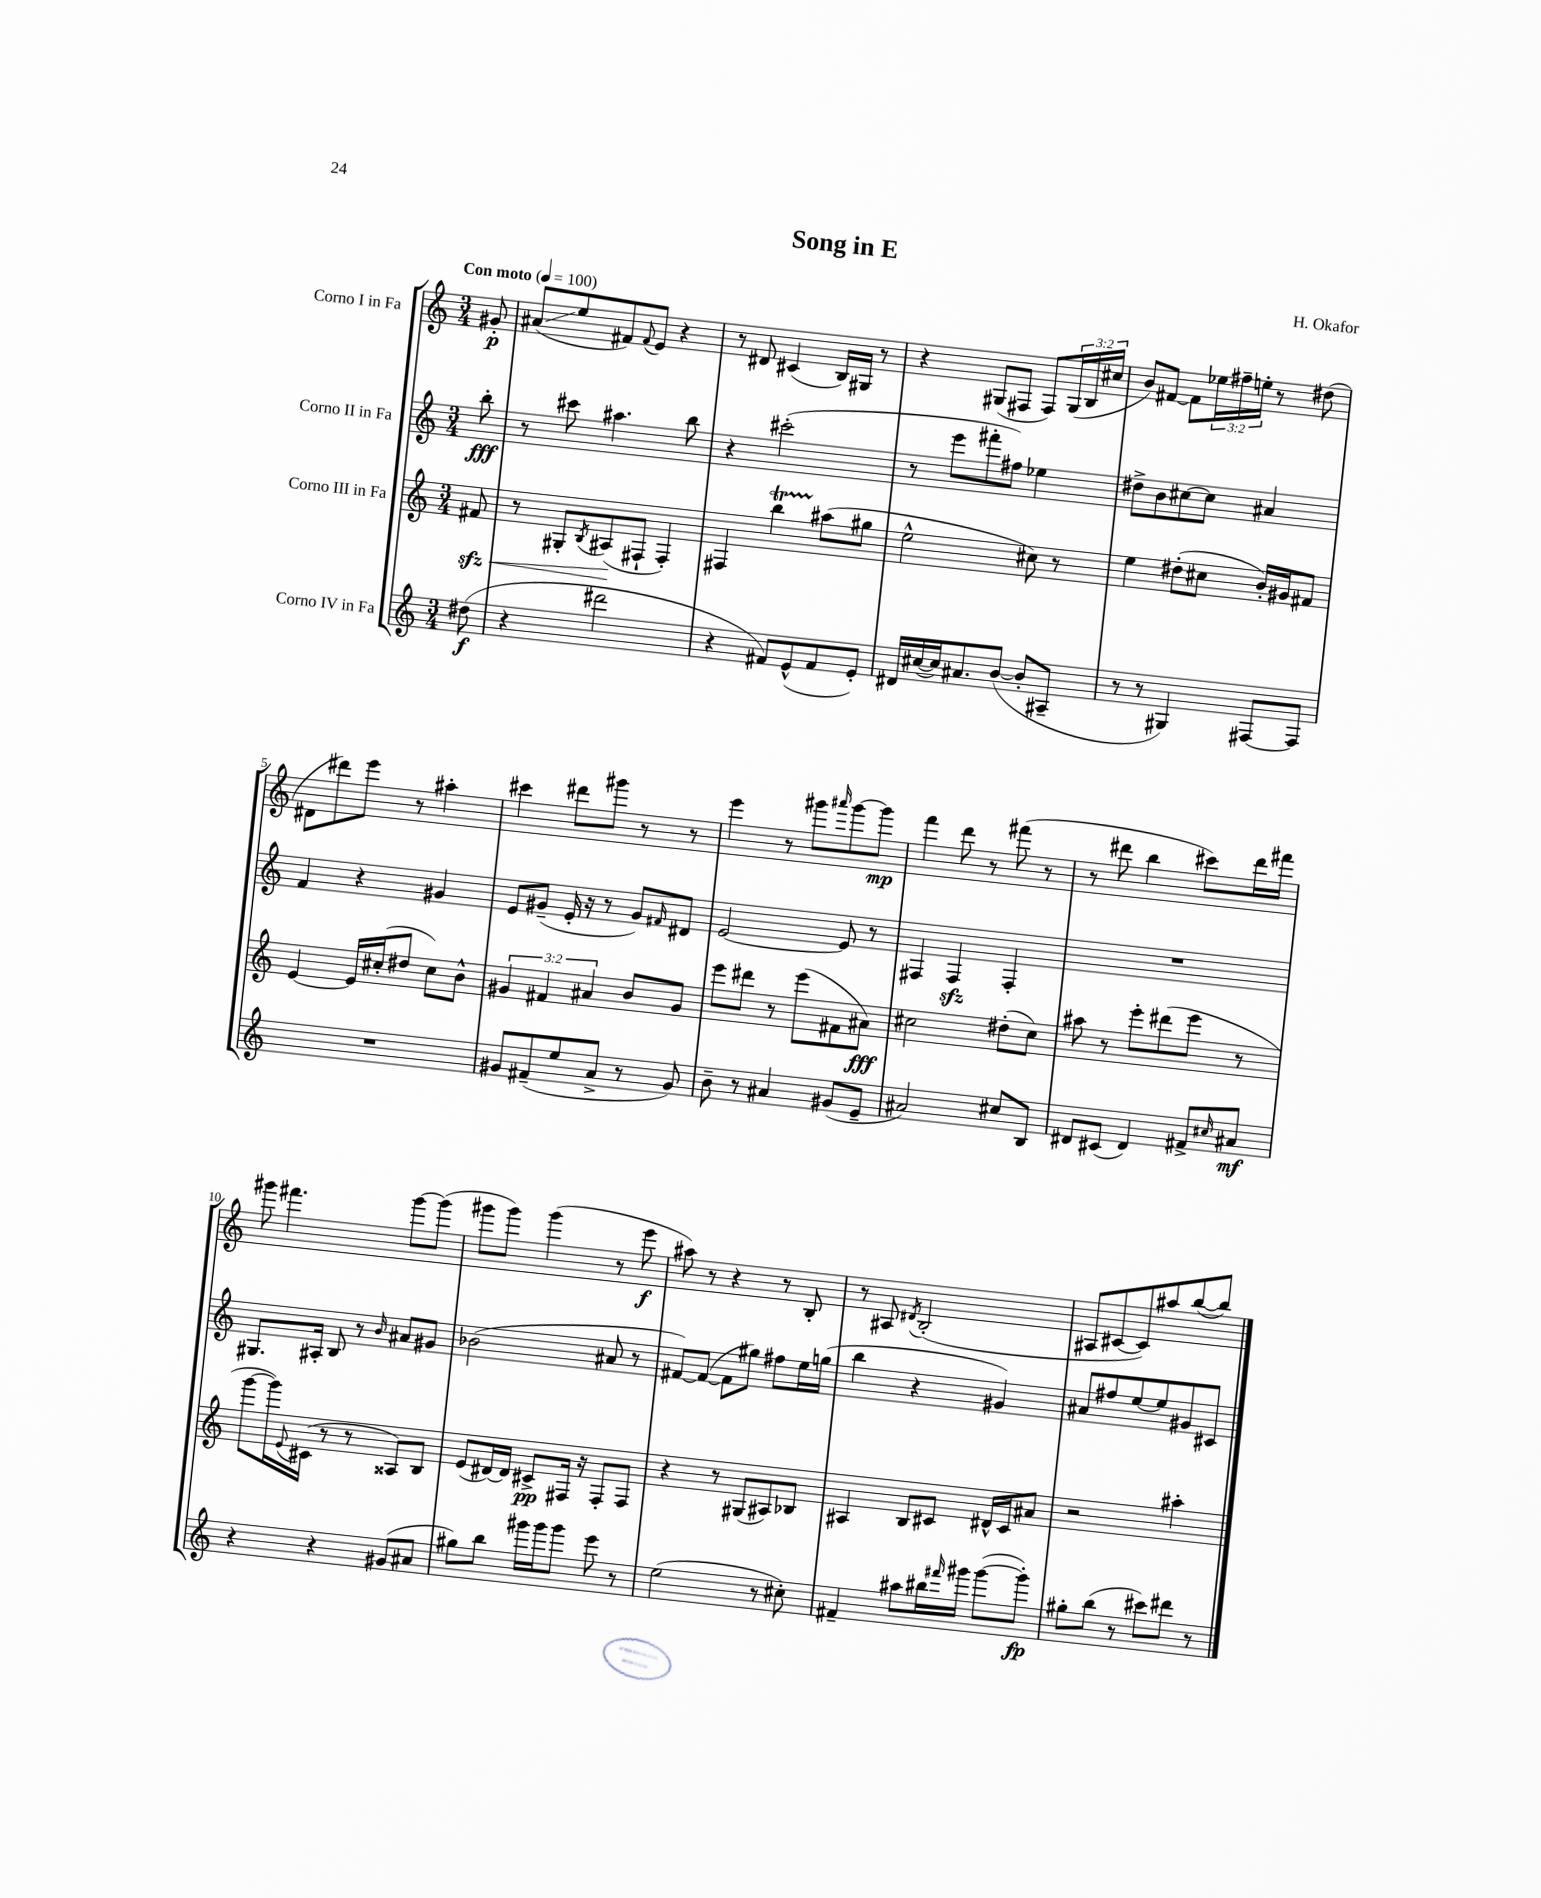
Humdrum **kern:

**kern	**kern	**kern	**kern
*staff4	*staff3	*staff2	*staff1
*clefG2	*clefG2	*clefG2	*clefG2
*k[]	*k[]	*k[]	*k[]
*M3/4	*M3/4	*M3/4	*M3/4
*MM100	*MM100	*MM100	*MM100
(8dd#	8f#	8bb'	8g#'
=	=	=	=
4r	8r	8r	(8a#
.	8G#'	8ccc#	8ee
.	8qB	.	.
2ddd#	(8A#	4.aa#	8f#)
.	.	.	8qqf#
.	8F#`	.	8e
.	4F#')	.	4r
.	.	8bb	.
=	=	=	=
4r	4F#	4r	8r
.	.	.	8d#
8f#)	4bb	(2ccc#'	(4c#
(8e^^	.	.	.
8f#	(8aa#	.	16B)
.	.	.	16G#
8e')	8gg#	.	8r
=	=	=	=
16d#	2ee^^	8r	4r
([16cc#	.	.	.
16cc#])	.	8eee	.
8.a#	.	.	.
.	.	8fff#'	(8G#
([8b	.	8ff#)	8F#
8b']	8cc#)	4ee-	8F#)
8A#~	8r	.	(24G#
.	.	.	24B
.	.	.	24cc#
=	=	=	=
8r	4ee	8dd#^	8b)
8r	.	8b	[8f#
4G#)	(8dd#'	[8cc#	8f#]
.	8cc#	8cc#]	24ee-
.	.	.	24ff#~
.	.	.	24ee'
[8F#	16b')	4a#	8r
.	16g#	.	.
8F#]	8f#	.	(8dd#
=	=	=	=
2.r	[4e	4f	8d#
.	.	.	8ddd#)
.	16e]	4r	8eee
.	(16cc#'	.	.
.	8dd#	.	8r
.	8cc#)	4g#	4aa#'
.	8b^^	.	.
=	=	=	=
8g#	6g#	8e	4ccc#
(8f#~	.	(8g#~	.
.	6f#	.	.
8ee	.	16e'	8ddd#
.	.	16r	.
.	6a#	.	.
8a^	.	8r	8ggg#
8r	8b	8g#)	8r
.	.	16qqf#	.
8g#)	8g#	8d#	8r
=	=	=	=
8b~	8eee	[2e	4eee
8r	8ddd#	.	.
4a#	8r	.	8r
.	(8eee	.	8ggg#
.	.	.	16qqaaa#
(8g#	8f#	8e]	[8ggg#
8e~	8a#)	8r	8ggg#]
=	=	=	=
2a#)	2cc#	4F#	4fff
.	.	4F#	8ddd
.	.	.	8r
8cc#	(8dd#'	4F#'	(8fff#
8B	8cc#)	.	8r
=	=	=	=
8d#	8aa#	2.r	8r
(8c#	8r	.	8ddd#
4d#)	8eee'	.	4bb
.	(8ddd#	.	.
8f#^	8eee	.	8ccc#)
16qqcc#	.	.	.
8a#	8r	.	16ddd#
.	.	.	16fff#
=	=	=	=
4r	[8ggg	8.G#	8ggg#
.	16ggg])	.	4.fff#
.	8qqe	.	.
.	(16c#	16A#'	.
4r	8r	8B	.
.	8r	8r	.
.	.	16qqb	.
(8g#	8A##)	8a#	[8ggg#
8a#	8B	8g#	(8ggg#]
=	=	=	=
8gg#)	(8e	(2b-	8ggg#
8bb	[16d#)	.	8ggg#)
.	16d#]	.	.
16ggg#	8c#^	.	(4ggg#
16ggg#	.	.	.
8ggg#	16F#	.	.
.	16r	.	.
8eee	8F#'	8a#	8r
8r	8F#	8r	8eee
=	=	=	=
(2ee	4r	[8f#)	8aa#)
.	.	(8f#_	8r
.	8r	8f#]	4r
.	(8G#	8gg#)	.
8r	8A#)	8ff#	8r
8cc#')	8B-	16ee	8B'
.	.	(16gg	.
=	=	=	=
4f#~	4A#	4bb	8r
.	.	.	8A#
.	.	.	8qd#
8aa#	8B	4r	(2B'
16bb#	8c#	.	.
16qqfff#	.	.	.
16ggg#	.	.	.
([8ggg#	16d#^^	4g#)	.
.	16c#	.	.
8ggg#'])	8a#	.	.
=	=	=	=
8gg#'	2r	8a#	8A#
(8bb	.	8ff#	[8c#
8r	.	[8ee	8c#])
8ccc#)	.	8ee]	8aa#
8ddd#	4aa#'	8g#	([8bb
8r	.	8c#	8bb])
==	==	==	==
*-	*-	*-	*-
